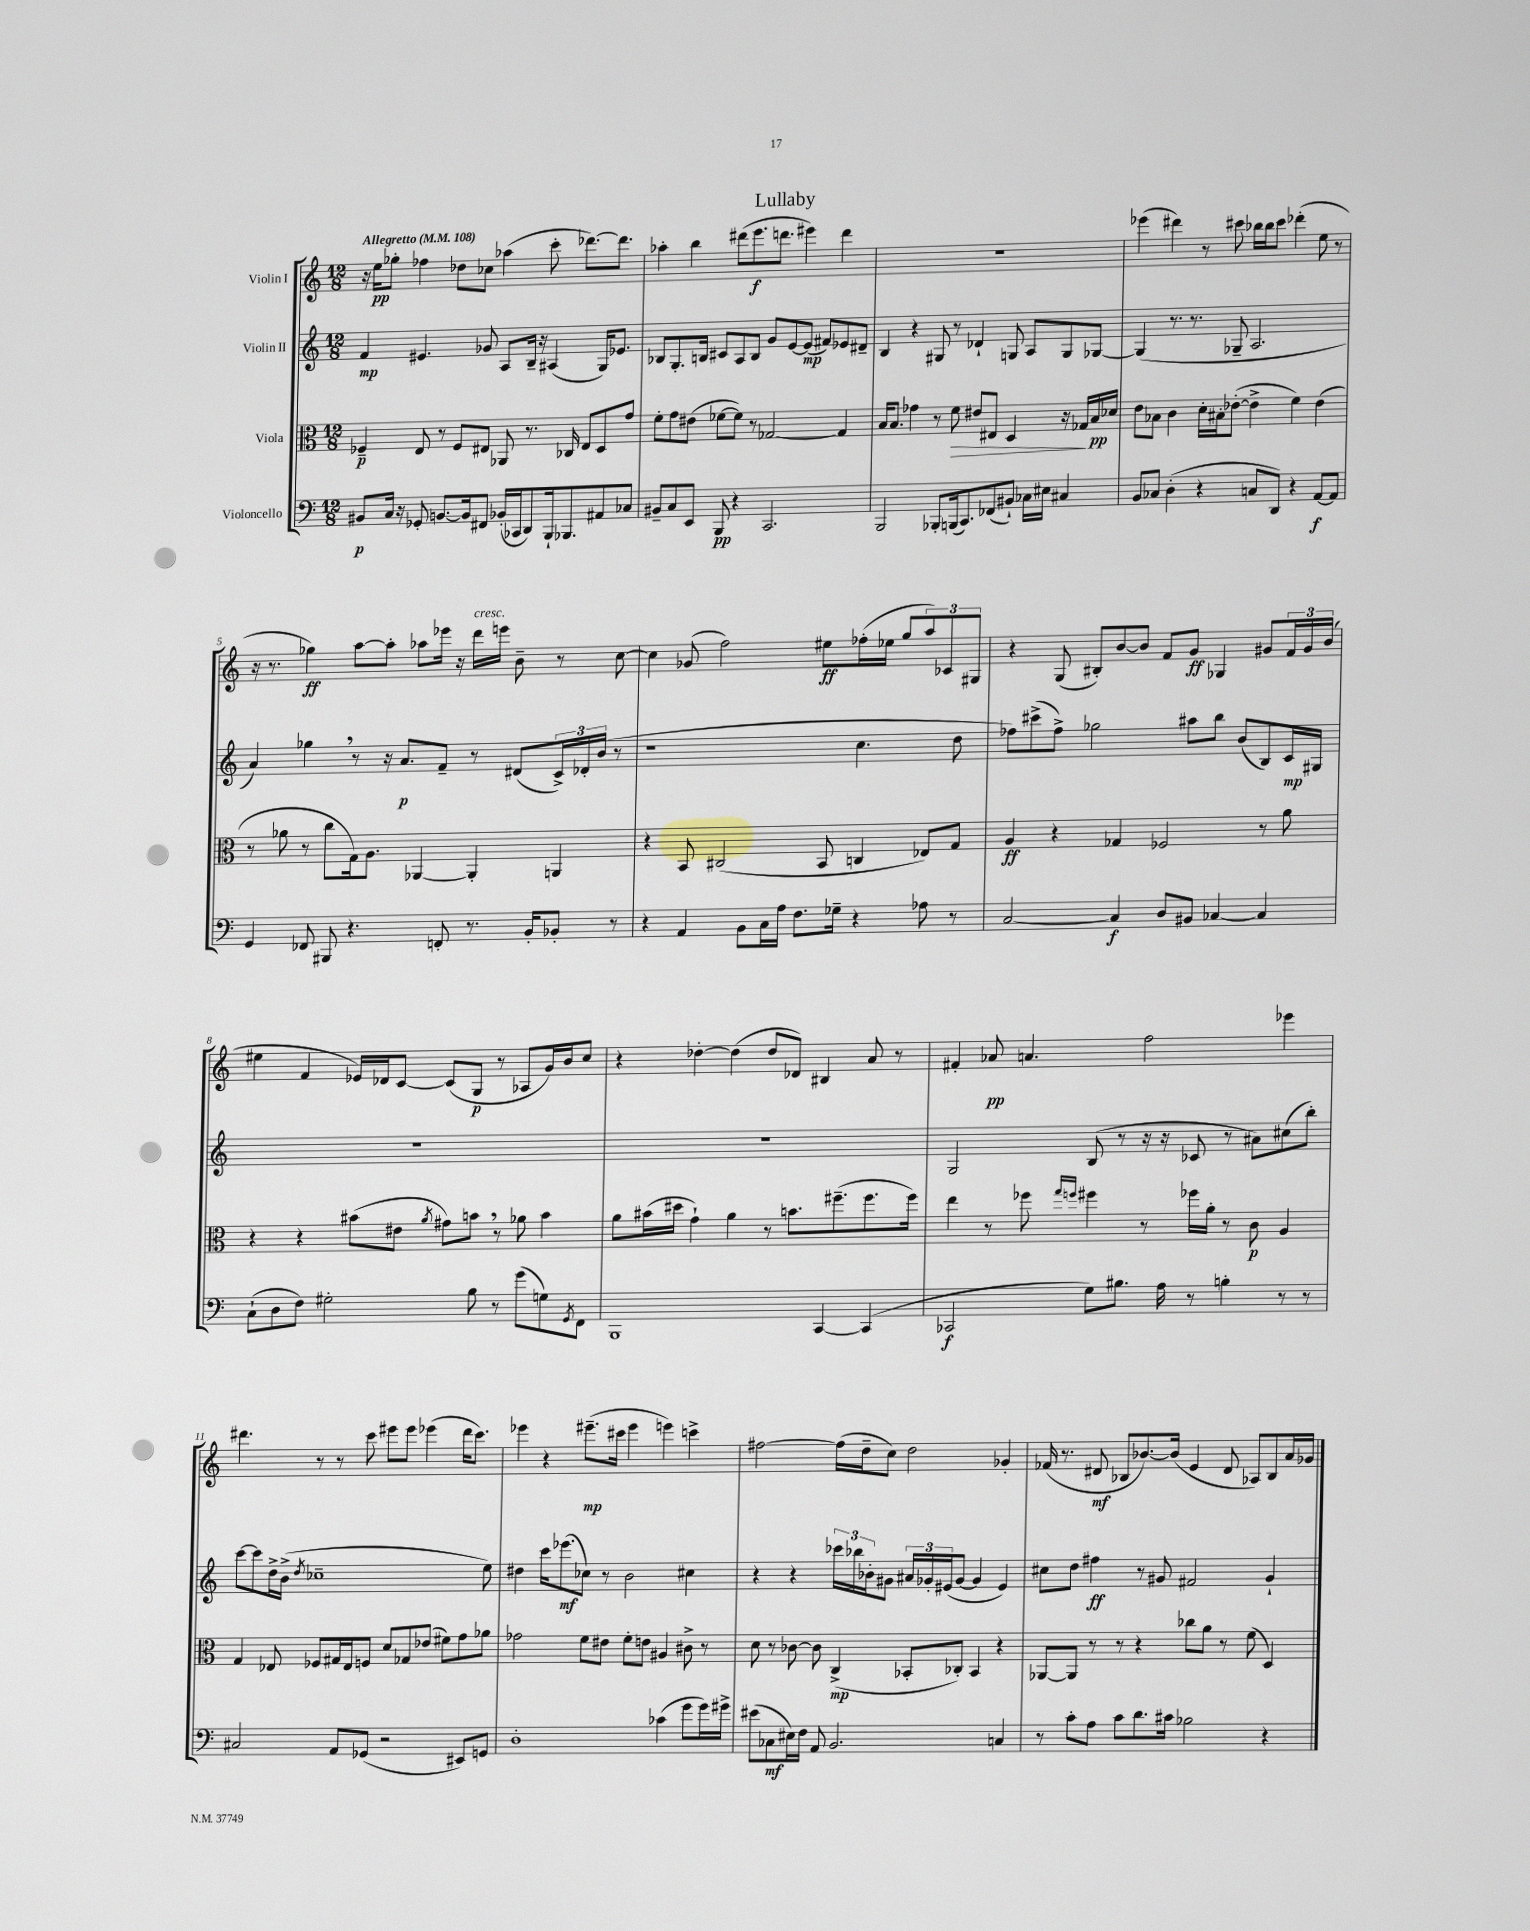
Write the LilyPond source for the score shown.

\header { title = "Lullaby" }
<<
\new StaffGroup <<
\new Staff = "s0" \with { instrumentName = "Violin I" } {
    \clef treble \key c \major \numericTimeSignature \time 12/8 \tempo "Allegretto" 4 = 108
    r16 e''16\pp ges''8-. fes''4 des''8 ces''8 aes''4( c'''8-. des'''8.~) des'''8. |
    aes''4-. b''4 dis'''8( e'''8.\f d'''8. eis'''4) d'''4 |
    R1. |
    ees'''4( dis'''4) r8 cis'''8 bes''16 bes''16 cis'''8 des'''4-.( e''8 r8 |
    r16 r8. ges''4\ff) a''8~ a''8-. aes''8 ees'''16 r16 d'''16^\markup { \italic "cresc." } e'''16 b'8-- r8 c''8~ |
    c''4 ges'8( f''2) eis''8\ff fes''16-.( ees''16 g''8 \tuplet 3/2 { a''8) ces'8 gis8 } |
    r4 g8( bis8-.) b'8~ b'8 f'8 g'8\ff ges4 gis'8 \tuplet 3/2 { f'16 gis'16 b'16( } |
    eis''4 f'4 ees'16) des'16 c'8~ c'8( g8\p r8 aes8 g'16) b'16 c''8 |
    r4 des''4~-. des''4( des''8 des'8) bis4 a'8 r8 |
    fis'4-. aes'8\pp a'4. f''2 ees'''4 |
    dis'''4. r8 r8 c'''8 eis'''8 eis'''8 ees'''4( dis'''16 c'''8.) |
    ees'''4 r4 eis'''8.--\mp( cis'''16 eis'''4 e'''4) c'''4-> |
    fis''2~ fis''16( d''16-- c''8) d''2 ges'4-. |
    fes'16( r8. dis'8\mf bes8 bes'8.~) bes'16( e'4 dis'8 aes8) bes8 a'16 ges'16 \bar "|." |
}
\new Staff = "s1" \with { instrumentName = "Violin II" } {
    \clef treble \key c \major \numericTimeSignature \time 12/8
    f'4\mp eis'4. ges'8 a8 b16-- r16 ais4( g16) ees'8. |
    bes8 g8.-. b16 cis'8 a8 b8 g'8 e'8~ e'8\mp( fis'8) ees'8 dis'8-- |
    b4 r4 gis8 r8 des'4-! g8 a8 g8 ges8~ |
    ges4( r8. r8. ges8-- a2. |
    a'4) ges''4 \breathe r8 r16 a'8.\p f'8-- r8 dis'8( \tuplet 3/2 { c'16->) des'16-. b'16( } r8 |
    r1 c''4. d''8 |
    fes''8) cis'''8->( fes''8->) ges''2 ais''8 b''8 b'8( b8) c'16\mp gis16 |
    R1. |
    R1. |
    g2 b8( r8 r16 r16 ces'8 r8 ais'8) cis''8( b''8-.) |
    c'''8~ c'''8 d''16-> b'16->( \acciaccatura { d''8 } ces''1-- e''8) |
    dis''4 c'''16 ees'''8.\mf( ces''8) r8 b'2 cis''4 |
    r4 r4 \tuplet 3/2 { ces'''16 bes''16 bes'16-. } gis'8 \tuplet 3/2 { ais'16 ges'16-. eis'16( } ges'8~ ges'4 eis'4) |
    cis''8 d''8 fis''4\ff r8 gis'8 fis'2 gis'4-! \bar "|." |
}
\new Staff = "s2" \with { instrumentName = "Viola" } {
    \clef alto \key c \major \numericTimeSignature \time 12/8
    fes4--\p e8 r8 fes8 eis8 aes,8 r8. ces16 eis8 d8 g'8 |
    f'8-. g'8 eis'8( fes'8~ fes'8) r8 ges2~ ges4 |
    b16 b8. ges'4 r8 f'8\> eis'8 eis8 d4 r16 ges16\! b16\pp des'16 |
    e'8 bes8 c'4 d'16-. bis16-. ees'8~-.( ees'4-> f'4) ees'4( |
    r8 aes'8 r8 c''8 g16) a8. aes,4~ aes,4-. a,4 |
    r4 b,8 cis2( b,8 c4 ees8) g8 |
    a4\ff r4 ges4 fes2 r8 a'8 |
    r4 r4 bis'8( eis'8 \acciaccatura { a'8 } gis'8) b'8 \breathe r8 aes'8 b'4 |
    a'8 bis'16( dis''16 g'4-!) a'4 r8 b'8. fis''8.--( fis''8. fis''16) |
    e''4 r8 fes''8 \grace { g''16 f''16 } fis''4 r8 fes''16 a'16-. r8 c'8\p a4 |
    g4 ees8 fes8 gis16 ees16 f8 d'8 ges8 ees'8( fis'8) g'8 aes'8 |
    ges'2 f'8 eis'8 f'8-. e'8 ais4 cis'8-> r8 |
    d'8 r8 ces'8~ ces'8 c4->\mp( bes,8-. ces8-.) bes,4 r4 |
    aes,8~ aes,8 r8 r8 r4 ces''8 a'8 r8 f'8( d4) \bar "|." |
}
\new Staff = "s3" \with { instrumentName = "Violoncello" } {
    \clef bass \key c \major \numericTimeSignature \time 12/8
    bis,8\p c16 r16 ges,8-. b,8.~ b,16 fis,8 bes,16-.( ces,16 d,8) b,,16-! bes,,8. ais,8 ces8 |
    bis,8-- c8 e,8 b,,8\pp r4 c,2. |
    b,,2 bes,,8-. b,,16( c,8.) fes,8( bis,8-!) ces16 eis16 cis4 |
    b,8 ces8 d4-.( r4 c8 d,8) r4 a,8~\f a,8 |
    g,4 fes,8 bis,,8 r4. f,8-. r8. b,16-. bes,8-. r8 |
    r4 a,4 b,8 c16 a16 f8. ges16-- r4 aes8 r8 |
    c2~ c4\f d8 bis,8 ces4~ ces4 |
    c8-!( d8 f8) gis2-. b8 r8 g'8( g8) \acciaccatura { g,8 } f,8 |
    b,,1 c,4~ c,4( |
    ces,2\f g8) bis8. a16 r8 b4-. r8 r8 |
    cis2 a,8 ges,8( r2 eis,8) g,8 |
    d1-. ces'4( g'8 g'16) gis'16-> |
    eis'8( ces8\mf eis16) f16 a,8 b,2. c4 |
    r8 c'8-. a8 c'8 d'8. cis'16 bes2 r4 \bar "|." |
}
>>
>>
